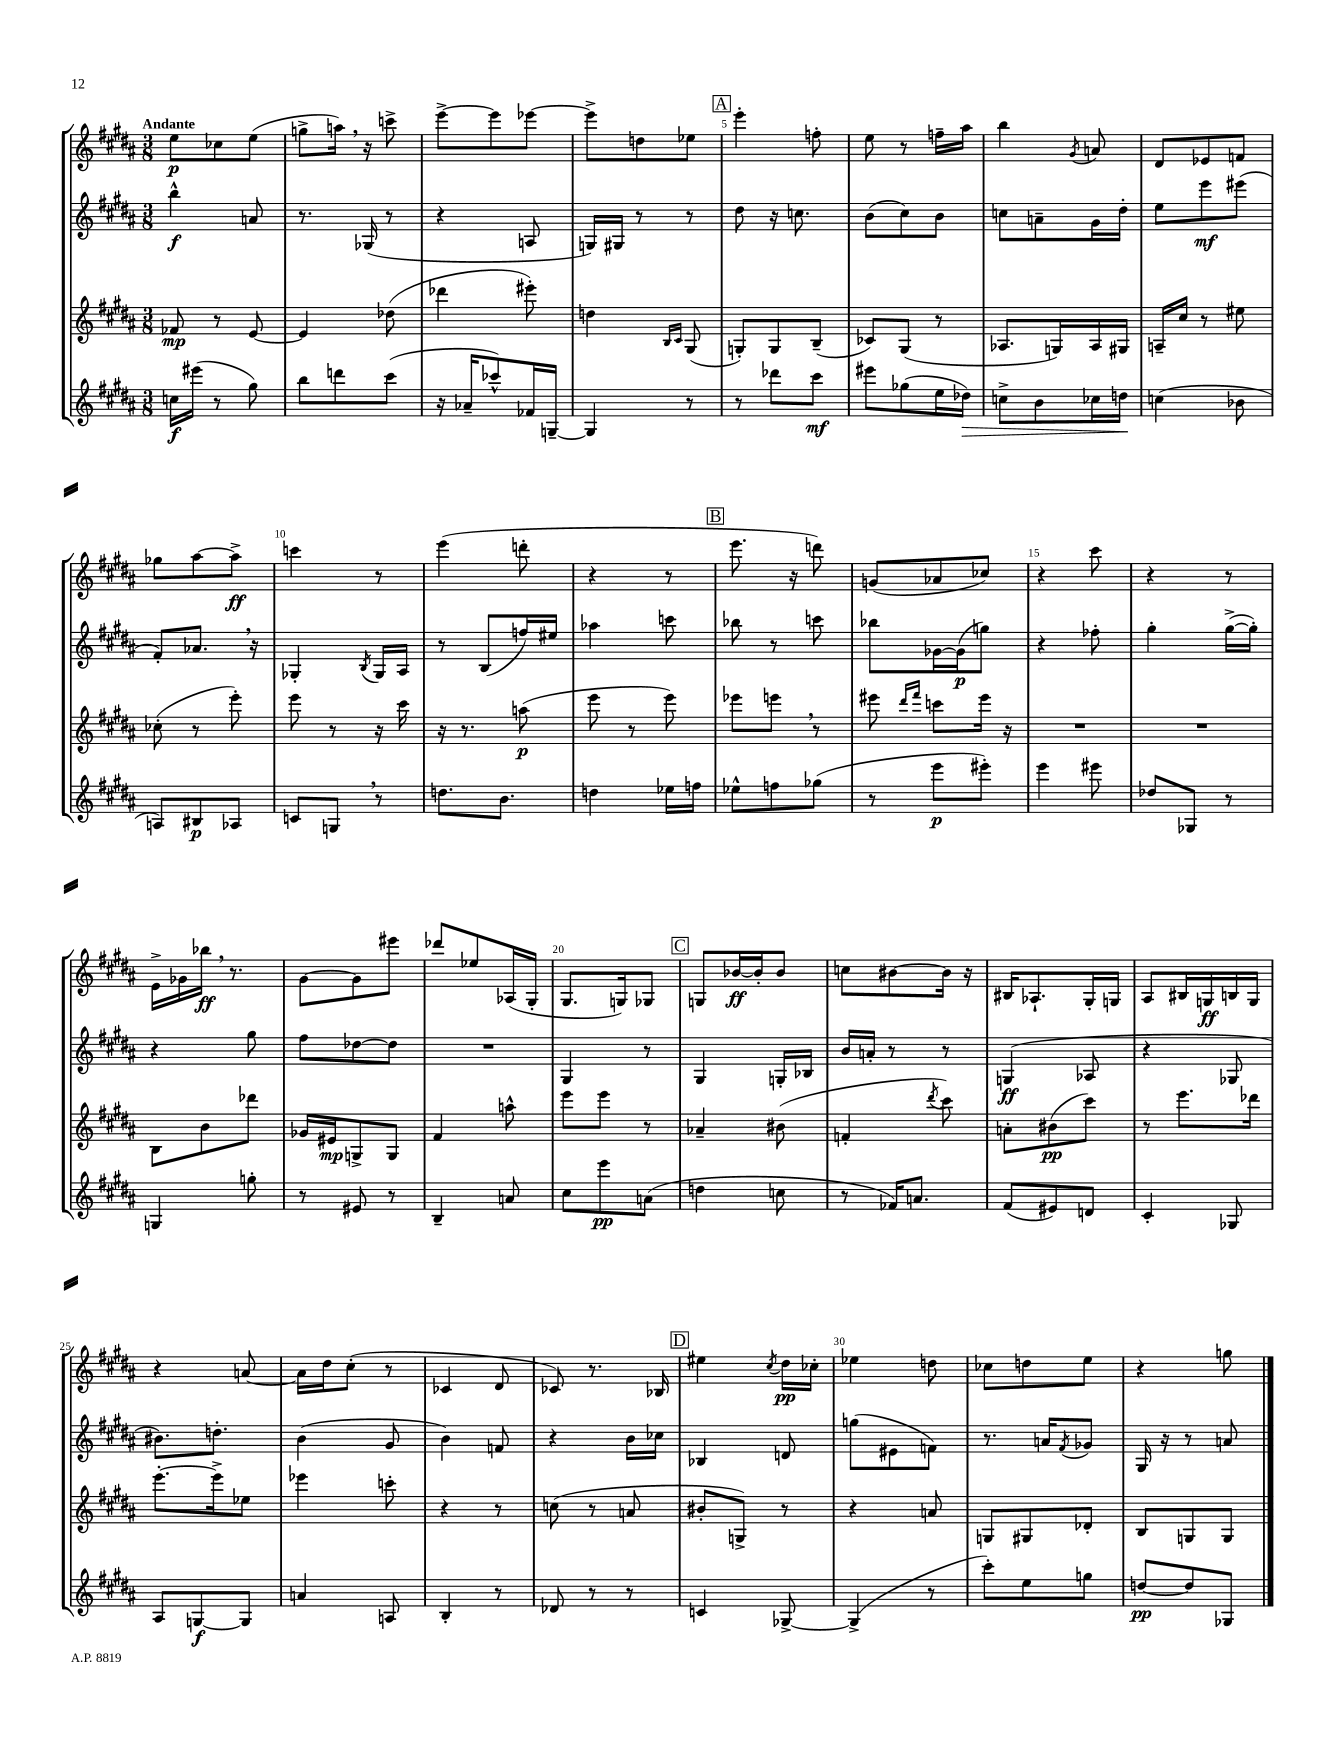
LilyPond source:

<<
\new StaffGroup <<
\new Staff = "s0" {
    \clef treble \key b \major \numericTimeSignature \time 3/8 \tempo "Andante"
    e''8\p ces''8 e''8( |
    g''8-> a''16) \breathe r16 c'''8-> |
    e'''8~-> e'''8 ees'''8~ |
    ees'''8-> d''8 ees''8 |
    \mark \markup { \box "A" } e'''4-. f''8-. |
    e''8 r8 f''16-- ais''16 |
    b''4 \acciaccatura { gis'8 } a'8 |
    dis'8 ees'8 f'8 |
    ges''8 ais''8~ ais''8->\ff |
    c'''4 r8 |
    e'''4( d'''8-. |
    r4 r8 |
    \mark \markup { \box "B" } e'''8. r16 d'''8) |
    g'8( aes'8 ces''8) |
    r4 cis'''8 |
    r4 r8 |
    e'16-> ges'16 bes''16\ff \breathe r8. |
    gis'8~ gis'8 eis'''8 |
    des'''8 ees''8 aes16( gis16-. |
    gis8. g16) ges8 |
    \mark \markup { \box "C" } g8 bes'16~\ff bes'16-. bes'8 |
    c''8 bis'8~ bis'16 r16 |
    bis16 aes8.-! gis16-. g16 |
    ais8 bis16 g16\ff b16 g16 |
    r4 a'8~ |
    a'16 dis''16 cis''8-.( r8 |
    ces'4 dis'8 |
    ces'8) r8. bes16 |
    \mark \markup { \box "D" } eis''4 \acciaccatura { cis''8 } dis''16\pp ces''16-. |
    ees''4 d''8 |
    ces''8 d''8 e''8 |
    r4 g''8 \bar "|." |
}
\new Staff = "s1" {
    \clef treble \key b \major \numericTimeSignature \time 3/8
    b''4-^\f a'8 |
    r8. ges16( r8 |
    r4 a8 |
    g16) gis16 r8 r8 |
    \mark \markup { \box "A" } dis''8 r16 c''8. |
    b'8( cis''8) b'8 |
    c''8 a'8-- gis'16 dis''16-. |
    e''8 e'''8\mf eis'''8( |
    fis'8-.) aes'8. \breathe r16 |
    ges4-. \acciaccatura { b8 } ges16 ais16 |
    r8 b8( f''16) eis''16 |
    aes''4 c'''8 |
    \mark \markup { \box "B" } bes''8 r8 c'''8 |
    bes''8 ges'16~ ges'16\p( g''8) |
    r4 fes''8-. |
    gis''4-. gis''16~->( gis''16-.) |
    r4 gis''8 |
    fis''8 des''8~ des''8 |
    R4. |
    gis4 r8 |
    \mark \markup { \box "C" } gis4 g16-. bes16 |
    b'16 a'16-. r8 r8 |
    g4\ff( aes8 |
    r4 ges8 |
    bis'8.) d''8.-. |
    b'4( gis'8 |
    b'4) f'8 |
    r4 b'16 ces''16 |
    \mark \markup { \box "D" } bes4 d'8 |
    g''8( eis'8 f'8) |
    r8. a'16 \acciaccatura { fis'8 } ges'8 |
    gis16 r16 r8 a'8 \bar "|." |
}
\new Staff = "s2" {
    \clef treble \key b \major \numericTimeSignature \time 3/8
    fes'8\mp r8 e'8~ |
    e'4 des''8( |
    des'''4 eis'''8-.) |
    d''4 \grace { b16 cis'16 } gis8( |
    \mark \markup { \box "A" } g8-.) g8 b8--( |
    ces'8) gis8( r8 |
    aes8. g16) aes16 gis16 |
    a16-- cis''16 r8 eis''8 |
    ces''8-.( r8 e'''8-.) |
    e'''8 r8 r16 cis'''16 |
    r16 r8. a''8\p( |
    e'''8 r8 e'''8) |
    \mark \markup { \box "B" } ees'''8 e'''8 \breathe r8 |
    eis'''8 \grace { dis'''16 fis'''16 } c'''8 eis'''16 r16 |
    R4. |
    R4. |
    b8 b'8 des'''8 |
    ges'16 eis'16\mp g8-> g8 |
    fis'4 a''8-^ |
    e'''8 e'''8 r8 |
    \mark \markup { \box "C" } aes'4-- bis'8( |
    f'4-. \acciaccatura { dis'''8 } cis'''8) |
    a'8-. bis'8\pp( cis'''8) |
    r8 e'''8. des'''16 |
    e'''8.~-. e'''16-> ees''8 |
    ees'''4 c'''8-. |
    r4 r8 |
    c''8( r8 a'8 |
    \mark \markup { \box "D" } bis'8-. g8->) r8 |
    r4 a'8 |
    g8 gis8 des'8-. |
    b8 g8 g8 \bar "|." |
}
\new Staff = "s3" {
    \clef treble \key b \major \numericTimeSignature \time 3/8
    c''16\f eis'''16( r8 gis''8) |
    b''8 d'''8 cis'''8( |
    r16 aes'16-- ces'''8-^) fes'16 g16~-- |
    g4 r8 |
    \mark \markup { \box "A" } r8 des'''8 cis'''8\mf |
    eis'''8 ges''8( e''16 des''16\>) |
    c''8-> b'8 ces''16 d''16\! |
    c''4( bes'8 |
    a8) bis8\p aes8 |
    c'8 g8 \breathe r8 |
    d''8. b'8. |
    d''4 ees''16 f''16 |
    \mark \markup { \box "B" } ees''8-^ f''8 ges''8( |
    r8 e'''8\p eis'''8-.) |
    e'''4 eis'''8 |
    des''8 ges8 r8 |
    g4 g''8-. |
    r8 eis'8 r8 |
    b4-- a'8 |
    cis''8 e'''8\pp a'8( |
    \mark \markup { \box "C" } d''4 c''8 |
    r8 fes'16) a'8. |
    fis'8( eis'8) d'8 |
    cis'4-. ges8 |
    ais8 g8~\f g8 |
    a'4 a8 |
    b4-. r8 |
    des'8 r8 r8 |
    \mark \markup { \box "D" } c'4 ges8~-> |
    ges4->( r8 |
    cis'''8-.) e''8 g''8 |
    d''8~\pp d''8 ges8 \bar "|." |
}
>>
>>
\layout { \context { \Score \override BarNumber.break-visibility = ##(#f #t #t) barNumberVisibility = #(every-nth-bar-number-visible 5) } }
